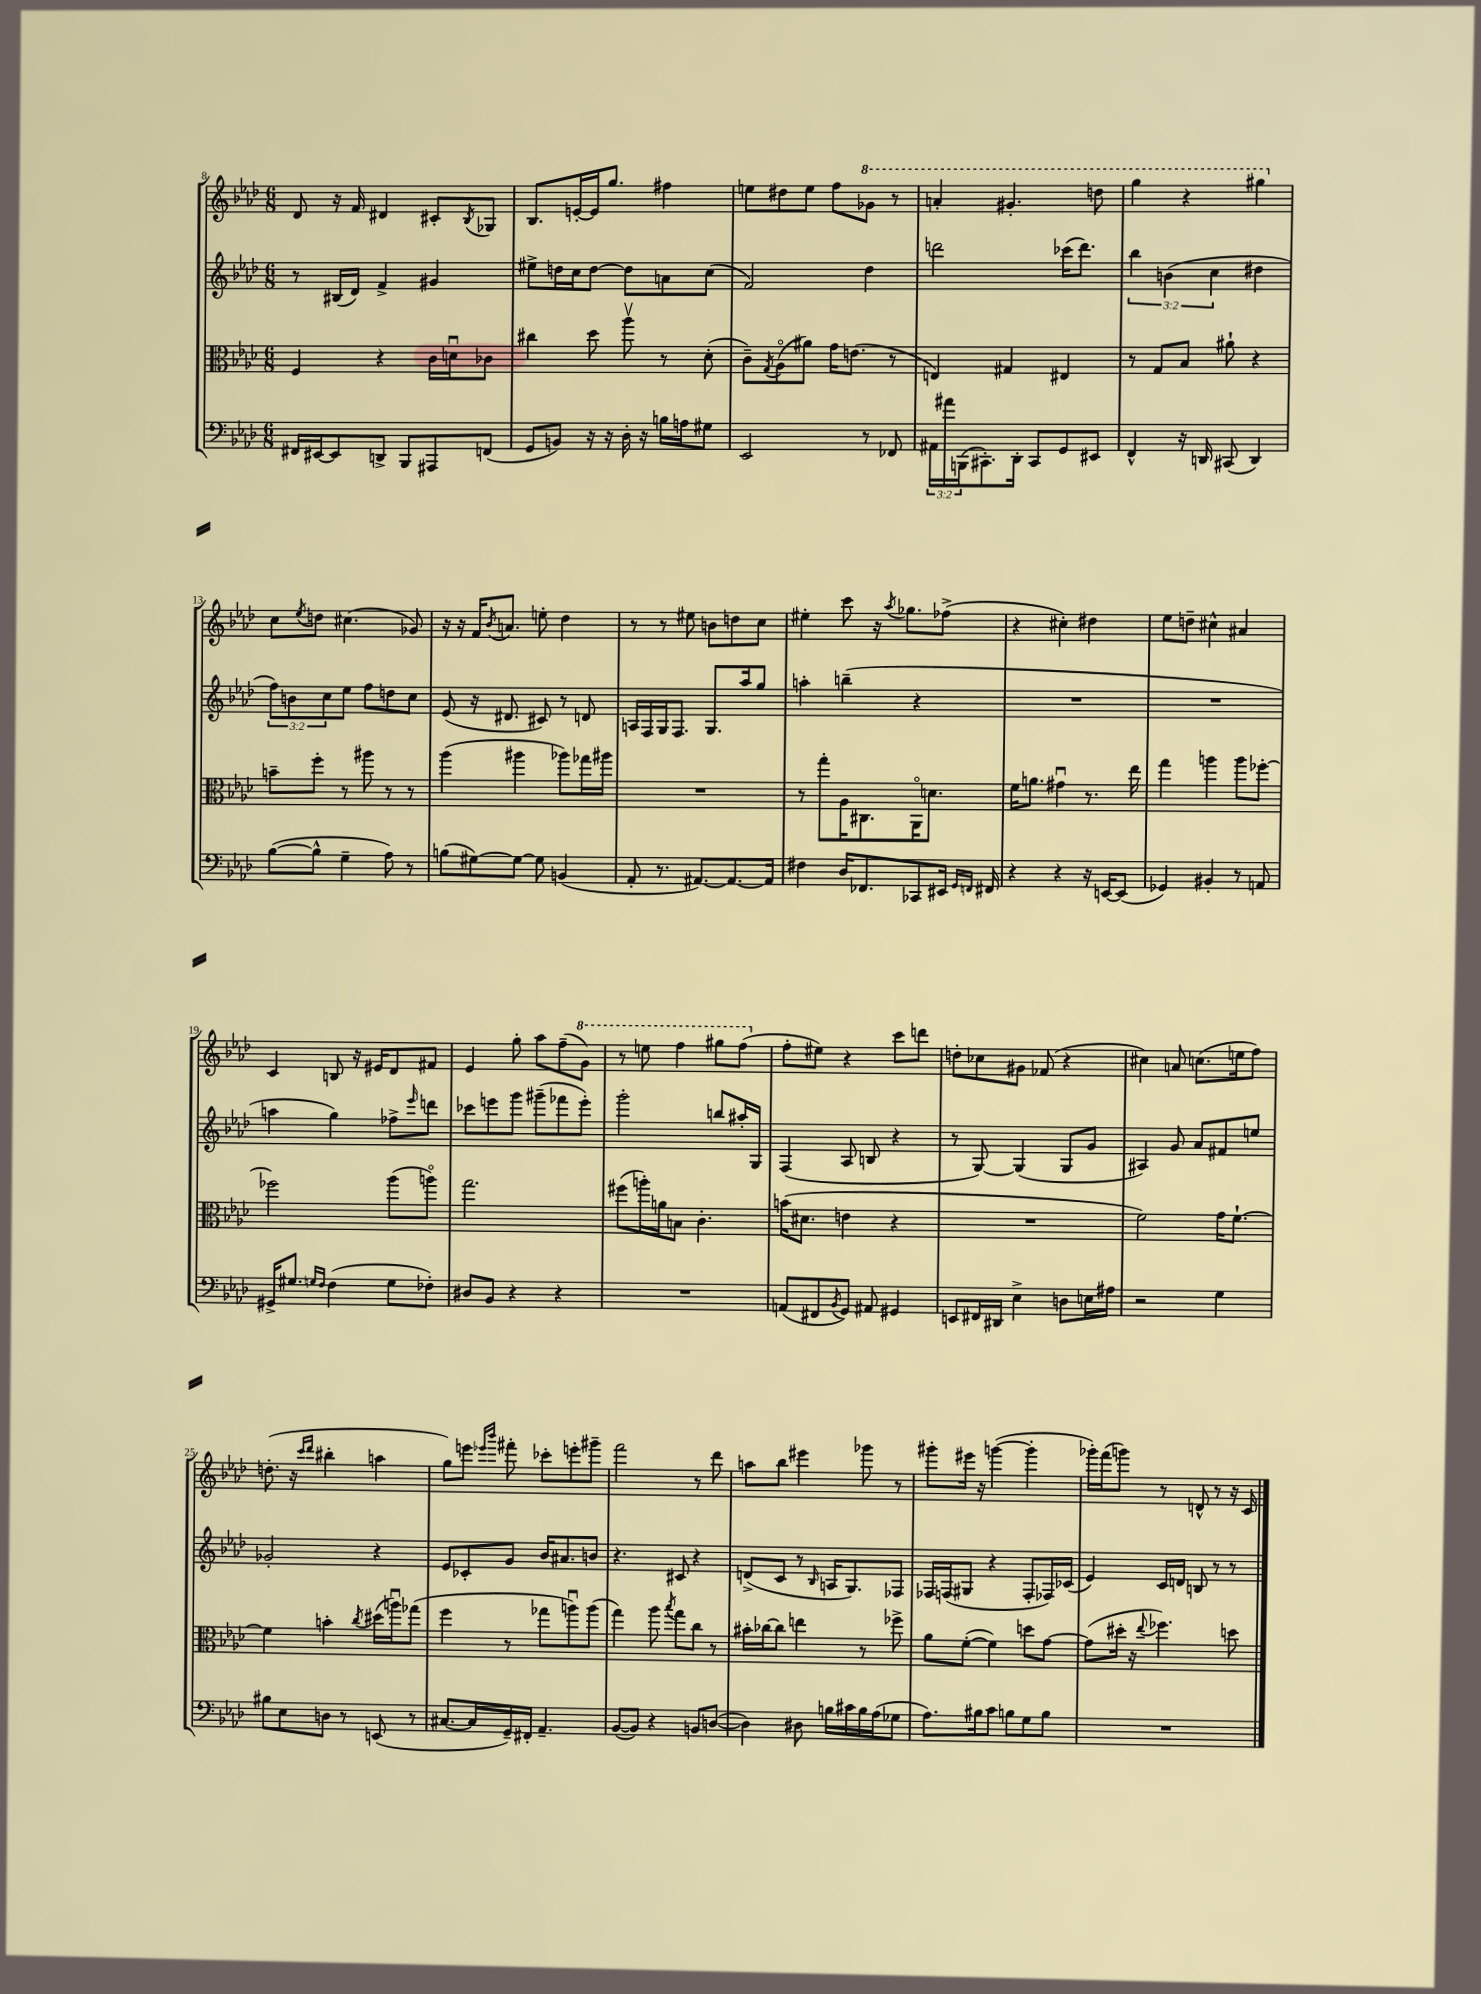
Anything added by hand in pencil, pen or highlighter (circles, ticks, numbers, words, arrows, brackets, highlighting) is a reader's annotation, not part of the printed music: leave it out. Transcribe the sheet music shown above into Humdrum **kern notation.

**kern	**kern	**kern	**kern
*part4	*part3	*part2	*part1
*staff4	*staff3	*staff2	*staff1
*clefF4	*clefC3	*clefG2	*clefG2
*k[b-e-a-d-]	*k[b-e-a-d-]	*k[b-e-a-d-]	*k[b-e-a-d-]
*M6/8	*M6/8	*M6/8	*M6/8
=8	=8	=8	=8
16FF#X/LL	4F/	8r	8d-/
[16EE#X/J	.	.	.
8EE#/]	.	(16B#X/LL	16r
.	.	16d-/JJ)	16f/
8DDn^/J	4r	4f^/	4d#X/
8BBB-/L	.	.	.
8AAA#X/	16c\LL	4g#X/	8c#X'/L
.	16dnu\J	.	.
.	.	.	8qB-/
(8FFn/J	8c-X\J	.	8G-X/J
=9	=9	=9	=9
8GG/L	4cc#X\	8ee#X^\L	8.B-/L
8BBn/J)	.	16ddn\L	.
.	.	16cc\J	[16en'/L
16r	8dd-\	[8dd\J	16e/J]
16r	.	.	8.gg/J
16D-'\	8aa-v\	8dd\L]	.
16r	.	.	.
16Bn\LL	8r	8an\	4ff#X\
16An\J	.	.	.
8G#X\J	(8d-'\	(8cc\J	.
=10	=10	=10	=10
2EE-/	8c~\L)	2f/)	8een\L
.	8qG/	.	.
.	(8A-\	.	8dd#X\
.	8a#X\J)	.	8ee\J
.	16g\KL	.	8ff\L
.	(8.en\J	.	.
*	*	*	*8va
8r	.	4dd-\	8gg-X\J
8FF-X/	8r	.	8r
=11	=11	=11	=11
24AA#X\LL	4En/)	2dddn\	4aan'/
24a#X\	.	.	.
(24BBBn\J	.	.	.
8.CC#X'\)	.	.	.
.	4G#X/	.	4.gg#X'/
16DD-'\Jk	.	.	.
8CC#/L	.	.	.
8GG/	4E#X/	(16ccc-X\KL	.
.	.	8.ddd\J)	.
8EE#X/J	.	.	8dddn\
=12	=12	=12	=12
4FF^^/	8r	6bb-\	4ggg\
.	8G/L	.	.
.	.	(6bn\	.
16r	8B-/J	.	4r
16DDn/	.	.	.
.	.	6cc\	.
(8CC#X/	8a#X`\	.	.
4DD/)	4r	4dd#X\	4ggg#X\
!!LO:LB:g=z
=13	=13	=13	=13
*	*	*	*X8va
([8B-\L	8bn~\L	12ff\L)	8cc\L
.	.	12bn\	.
.	.	.	8qee-/
8B-^^\J]	8ff'\J	.	8ddn\J
.	.	12cc\	.
4G~\	8r	8ee-\J	(4.cc#X\
.	8aa#X\	8ff\L	.
8A-\)	8r	8ddn\	.
8r	8r	8cc\J	8g-X/)
=14	=14	=14	=14
(8Bn\L	(4aa-\	(8e-/	16r
.	.	.	16r
[8G#X\)	.	16r	16f/KL
.	.	.	8qb-/
.	.	8.d#X/	8.an/J
8G#\J_	4aa#X\	.	.
8G#\]	.	8c#X/)	8een'\
(4BBn/	8aa-X\L)	8r	4dd-\
.	16gg-X\L	8dn/	.
.	16aa#X\JJ	.	.
=15	=15	=15	=15
8AA-'/	2.r	16An/LL	8r
.	.	16F/	.
8.r	.	16G/J	8r
.	.	8.F/J	.
.	.	.	8ee#X\
[8.AA#X/L)	.	.	.
.	.	8.G/L	8bn\L
8.AA#/_	.	.	8ddn\
.	.	16aa-/k	.
.	.	8gg/J	8cc\J
16AA#/Jk]	.	.	.
=16	=16	=16	=16
4F#X\	8r	4aan'\	4ee#X'\
.	8gg'\L	.	.
16D-/KL	16A-\K	(4bbn~\	8ccc\
8.FF-X/	8.C#X\	.	.
.	.	.	16r
.	.	.	8qaa-/
.	.	.	8.gg-X\L
8CC-X/	16AA-\K	4r	.
.	8.dn\J	.	.
16EE#X/Jk	.	.	(8ff-X^\J
16qqGG/LL	.	.	.
16qqFFn/JJ	.	.	.
16FF#X/	.	.	.
=17	=17	=17	=17
4r	16f\KL	2.r	4r
.	8.an\J	.	.
4r	4g#Xu\	.	4cc#X'\)
16r	8.r	.	4dd#X\
[16EEn/KL	.	.	.
(8EE/J]	.	.	.
.	16ee-\	.	.
=18	=18	=18	=18
4GG-X/)	4gg\	2.r	8ee-\L
.	.	.	8ddn~\J
4BB#X'/	4aan\	.	4cc#X^^\
8r	8aa\L	.	4a#X/
8AAn/	[8ff-X'\J	.	.
!!LO:LB:g=z
=19	=19	=19	=19
16GG#X^/KL	2ff-X\]	4aan\	4c/
8.G#X/J	.	.	.
16qqGn/LL	.	.	.
16qqF/JJ	.	.	.
(4F\	.	4gg\)	8Bn/
.	.	.	16r
.	.	.	16e#X/KL
8G\L	(8aa-\L	8ff-X^\L	8d-/
.	.	16qqeee-/	.
8F-X'\J)	8aan\J)	8dddn\J	8f#X/J
=20	=20	=20	=20
8D#X/L	2.gg\	8ccc-X\L	4e-/
8BB-/J	.	8eeen\	.
4r	.	8ggg\J	8gg'\
.	.	(8ggg#X~\L	8aa-\L
4r	.	8fff-X\	(8ff~\
*	*	*	*8va
.	.	8eee'\J)	8gg\J)
=21	=21	=21	=21
2.r	(8ff#X\L	2ggg'\	8r
.	16aan'\L)	.	8eeen\
.	16an\J	.	.
.	8Bn\J	.	4fff\
.	4.c'\	.	.
.	.	8bbn/L	8ggg#X\L
.	.	16aa#X'/L	(8fff\J
.	.	16G/JJ	.
=22	=22	=22	=22
*	*	*	*X8va
(8AAn/L	(16bn\KL	(4F/	8ff'\L
.	8.d#X\J	.	.
8FF#X/	.	.	8ee#X\J)
8qBB-/	.	.	.
8GG/J)	4en\	8A-/	4r
8AA#X/	.	8Bn/	.
4GG#X/	4r	4r	8ccc\L
.	.	.	8dddn\J
=23	=23	=23	=23
8EEn/L	2.r	8r	8ddn'\L
16FF#X/L	.	[8G/)	8cc-X\
16DD#X/JJ	.	.	.
4E-^\	.	(4G/]	8g#X\J
.	.	.	(8f-X/
8Dn\L	.	8G/L	4r
16En\L	.	8g/J	.
16A#X\JJ	.	.	.
=24	=24	=24	=24
2r	2f\)	4A#X/)	4cc#X\)
.	.	8g/	8an/
.	.	8a-/L	(8.ccn\L
4G\	16g\KL	8f#X/	.
.	[8.f`\J	.	16een\k
.	.	8een/J	8ff\J)
!!LO:LB:g=z
=25	=25	=25	=25
8B#X\L	4f\]	2g-X'/	(8.ddn'\
8E-\	.	.	.
.	.	.	16r
.	.	.	16qqccc/LL
.	.	.	16qqddd-/JJ
8Dn\J	4bn'\	.	4bb#X'\
8r	.	.	.
.	8qcc/	.	.
(8EEn/	(16dd#X\LL	4r	4aan\
.	16aanu\J)	.	.
8r	(8gg-X\J	.	.
=26	=26	=26	=26
[8.C#X/L	4ff\	8e-/L	8gg\L)
.	.	8c-X'/	8eeen\J
16C#/L]	.	.	.
.	.	.	16qqeee-X/LL
.	.	.	16qqbbb-/JJ
16GG~/)	8r	8g/J	8fff#X'\
16FF#X'/JJ	.	.	.
4.AA-~/	8gg-X\L	16b-/KL	8ccc-X'\L
.	.	8.a#X/	.
.	8aanu\)	.	8eeen'\
.	(8aa\J	8bn/J	8ggg#X~\J
=27	=27	=27	=27
([8BB-/L	4gg\)	4.r	2fff\
8BB-/J])	.	.	.
4r	8aa-\	.	.
.	8qbb-/	.	.
.	8gg\L	8c#X/	.
8BBn/L	8cc\J	4r	8r
([8Dn/J	8r	.	8ddd-\
=28	=28	=28	=28
4D\])	16b#X'\LL	(8dn^/L	8aan\L
.	[16cc-X\J	.	.
.	8cc-\J]	8c/J	8bb-\J
8D#X\	4een\	8r	4eee#X\
.	.	16qqB-/	.
16Bn\LL	.	16An/KL	.
16c#X\	.	8.G/)	.
16B\	8r	.	8ggg-X\
(16A-\J	.	.	.
8G-X\J	8ff-X^\	8F-X/J	8r
=29	=29	=29	=29
8.A-\L)	8a-\L	16F-X/LL	8ggg#X'\L
.	.	(16Fn/J	.
.	([8f'\J	8G#X/J	16eee#X\Jk
16B#X\k	.	.	16r
8c\J	4f\])	4r	([4gggn\
8Bn\L	.	.	.
8G\	8ddn\L	8F'/L	4ggg'\]
8B\J	[8g\J	16F-X/L)	.
.	.	(16c-X/JJ	.
=30	=30	=30	=30
2.r	(8g\L]	4e-/)	16ggg-X'\LL)
.	.	.	(16fff\J
.	16dd#X'\Jk	.	8gggn\J)
.	16r	.	.
.	8qqee-/	.	.
.	4.ff-X\)	16c/LL	8r
.	.	16dn/JJ	.
.	.	8Bn/	8dn^^/
.	.	8r	8r
.	8ddn\	8r	16r
.	.	.	16c/
==	==	==	==
*-	*-	*-	*-
